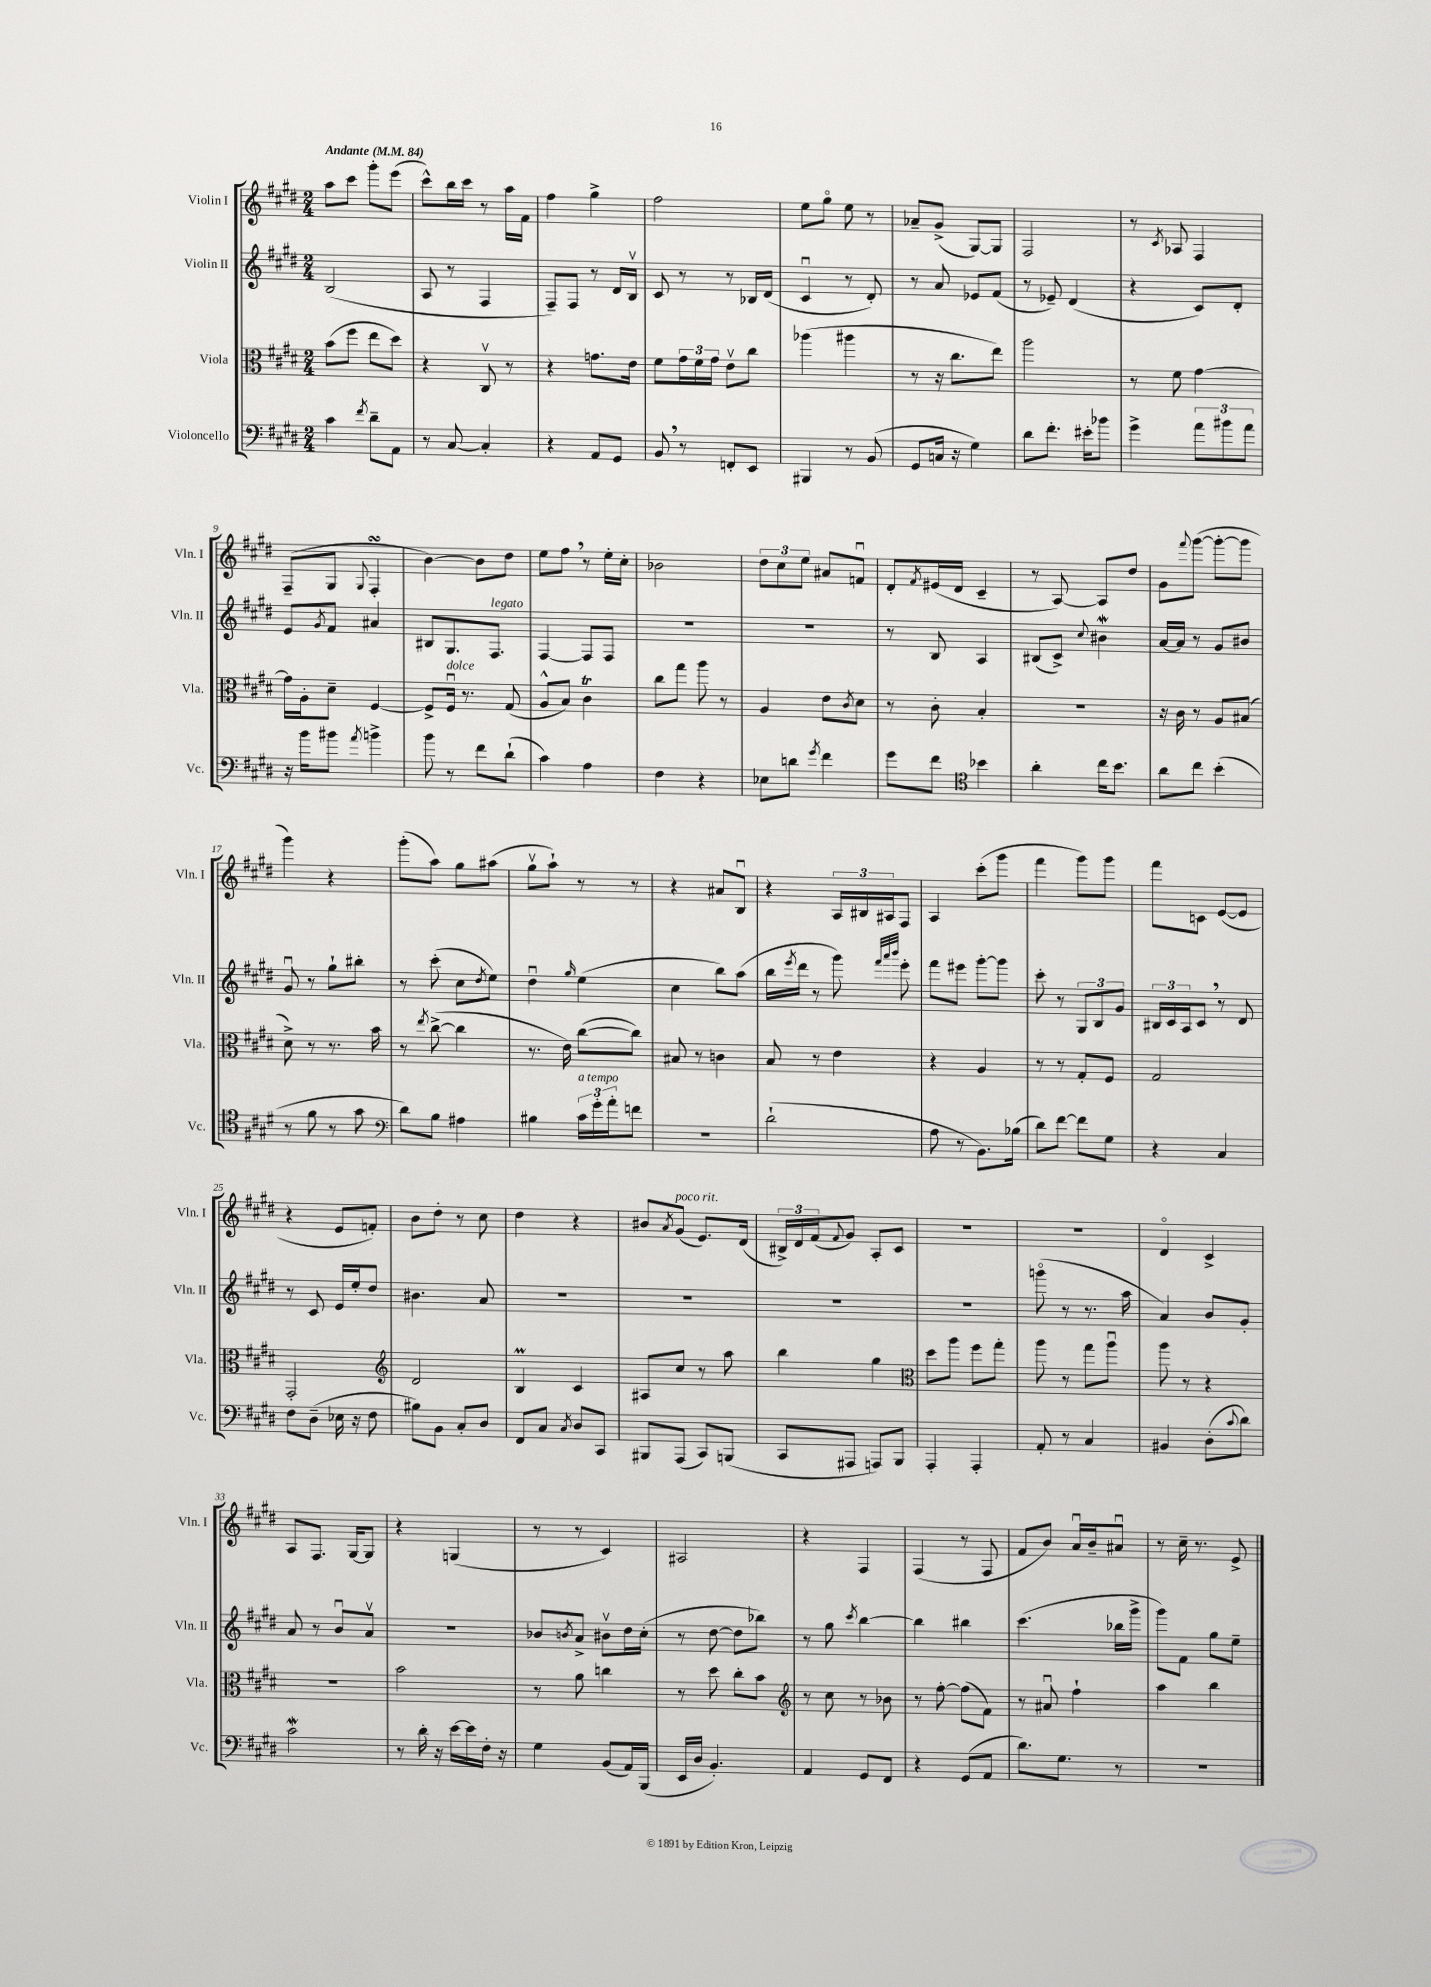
<<
\new StaffGroup <<
\new Staff = "s0" \with { instrumentName = "Violin I" shortInstrumentName = "Vln. I" } {
    \clef treble \key e \major \numericTimeSignature \time 2/4 \tempo "Andante" 4 = 84
    a''8 cis'''8 gis'''8-. e'''8( |
    cis'''8-^) b''16 cis'''16 r8 a''16 fis'16 |
    fis''4 gis''4-> |
    fis''2 |
    e''8 gis''8\flageolet e''8 r8 |
    aes'8-- gis'8->( gis8~) gis8 |
    fis2 |
    r8 \acciaccatura { cis'8 } aes8 fis4 |
    fis8--( gis8 \appoggiatura { gis8 } fis4-.\turn |
    b'4~) b'8 dis''8 |
    e''8 fis''8 \breathe r8 e''16-. cis''16-. |
    bes'2 |
    \tuplet 3/2 { dis''8 cis''8 e''8 } ais'8 f'8\downbow |
    dis'8-. \acciaccatura { fis'8 } eis'16( dis'16 cis'4-- |
    r8 a8~) a8 dis''8 |
    gis'8 \appoggiatura { fis'''8 } gis'''8~( gis'''8~-. gis'''8 |
    gis'''4) r4 |
    gis'''8-.( a''8) gis''8 ais''8( |
    gis''8\upbow a''8-!) r8 r8 |
    r4 ais'8 b8\downbow |
    r4 \tuplet 3/2 { a16 bis16 ais16 } fis8 |
    a4 cis'''8-.( gis'''8 |
    fis'''4 gis'''8) gis'''8 |
    fis'''8 c'8 e'8~( e'8 |
    r4 e'8 f'8-.) |
    b'8 dis''8-. r8 cis''8 |
    dis''4 r4 |
    bis'8 \acciaccatura { a'8 } gis'8^\markup { \italic "poco rit." }( e'8.) dis'16( |
    \tuplet 3/2 { bis16->) dis'16 fis'16( } \appoggiatura { fis'8 } gis'8) a8-. cis'8 |
    R2 |
    r2 |
    dis'4\flageolet cis'4-> |
    a8 fis8. gis16~ gis8 |
    r4 g4( |
    r8 r8 cis'4) |
    ais2 |
    r4 fis4 |
    fis4( r8 fis8 |
    fis'8 b'8) a'16\downbow b'16-- ais'8\downbow |
    r8 cis''16-- r8. e'8-> \bar "|." |
}
\new Staff = "s1" \with { instrumentName = "Violin II" shortInstrumentName = "Vln. II" } {
    \clef treble \key e \major \numericTimeSignature \time 2/4
    b2( |
    a8 r8 fis4 |
    fis8--) fis8 r8 dis'16 b16\upbow |
    cis'8 r8 r8 bes16 dis'16( |
    cis'4\downbow r8 dis'8-.) |
    r8 a'8 ees'8 fis'8( |
    r8 ees'8--) dis'4( |
    r4 cis'8) dis'8-. |
    e'8 \acciaccatura { gis'8 } fis'8 ais'4 |
    bis8 gis8. fis8.^\markup { \italic "legato" } |
    fis4~ fis8 fis8 |
    R2 |
    R2 |
    r8 b8 a4 |
    bis8( cis'8->) \appoggiatura { cis''8 } bis'4\mordent |
    a'16~ a'16 r8 gis'8 bis'8 |
    gis'8\downbow r8 gis''8-! bis''8-. |
    r8 cis'''8-.( cis''8 \acciaccatura { dis''8 } e''8) |
    dis''4\downbow \grace { gis''16 } e''4( |
    cis''4 b''8) a''8( |
    b''16 \acciaccatura { e'''8 } dis'''16 r8 gis'''8) \grace { fis'''32 a'''32 b'''32 } e'''8-. |
    fis'''8 eis'''8 gis'''8~-. gis'''8 |
    cis'''8-. r8 \tuplet 3/2 { gis8 b8 gis'8 } |
    \tuplet 3/2 { bis16 cis'16 a16 } cis'8 \breathe r8 dis'8 |
    r8 cis'8 e'16 e''16-. dis''8 |
    bis'4. a'8 |
    R2 |
    R2 |
    R2 |
    R2 |
    g'''8\flageolet( r8 r8. a''16 |
    a'4) b'8 gis'8-. |
    a'8 r8 b'8\downbow a'8\upbow |
    r2 |
    bes'8 \acciaccatura { b'8 } a'8-> bis'8\upbow dis''16 cis''16-.( |
    r8 dis''8~ dis''8 bes''8) |
    r8 gis''8 \acciaccatura { cis'''8 } b''4~ |
    b''4 bis''4 |
    cis'''4.( bes''16 gis'''16-> |
    gis'''8) fis'8 gis''8 e''8-- \bar "|." |
}
\new Staff = "s2" \with { instrumentName = "Viola" shortInstrumentName = "Vla." } {
    \clef alto \key e \major \numericTimeSignature \time 2/4
    b'8( fis''8 e''8 dis''8) |
    r4 cis8\upbow r8 |
    r4 g'8. e'16 |
    fis'8 \tuplet 3/2 { gis'16 fis'16 gis'16 } e'8\upbow cis''8 |
    aes''4( ais''4 |
    r8 r16 cis''8. e''8) |
    a''2 |
    r8 fis'8 gis'4~ |
    gis'16 a16-. dis'8-- fis4~ |
    fis8-> fis16\downbow^\markup { \italic "dolce" } r8. gis8( |
    a8-^ b8) cis'4\trill |
    cis''8 gis''8 a''8 r8 |
    a4 e'8 \acciaccatura { cis'8 } dis'8 |
    r8 cis'8-. b4-. |
    r2 |
    r16 cis'16 r8 a8 bis8( |
    dis'8->) r8 r8. b'16 |
    r8 \acciaccatura { e''8 } cis''8~->( cis''4 |
    r8. e'16) cis''8~( cis''8) |
    bis8 r8 c'4 |
    b8 r8 e'4 |
    r4 a4 |
    r8 r8 gis8-. fis8 |
    gis2 |
    gis,2-. |
    \clef treble dis'2 |
    b4\prall cis'4 |
    ais8 cis''8 r8 a''8 |
    b''4 gis''4 |
    \clef alto dis''8 a''8 fis''8 gis''8-. |
    a''8 r8 gis''8 a''8\downbow |
    a''8 r8 r4 |
    R2 |
    b'2 |
    r8 a'8 c''4 |
    r8 dis''8 cis''8-. b'8 |
    \clef treble r8 cis''8 r8 bes'8 |
    r8 fis''8~-. fis''8( fis'8) |
    r8 ais'8\downbow fis''4-! |
    a''4 b''4 \bar "|." |
}
\new Staff = "s3" \with { instrumentName = "Violoncello" shortInstrumentName = "Vc." } {
    \clef bass \key e \major \numericTimeSignature \time 2/4
    cis'4 \acciaccatura { fis'8 } dis'8-- a,8 |
    r8 cis8~ cis4-. |
    r4 a,8 gis,8 |
    b,8 \breathe r8 f,8-. e,8 |
    bis,,4 r8 b,8( |
    gis,8 c16 r16 gis4) |
    dis'8 fis'8.-. eis'16-. bes'8 |
    gis'4-> \tuplet 3/2 { a'8 bis'8 a'8 } |
    r16 b'16 bis'8 \acciaccatura { a'8 } b'4-> |
    b'8 r8 fis'8 dis'8-!( |
    cis'4) a4 |
    fis4 r4 |
    ees8 d'8 \acciaccatura { gis'8 } fis'4 |
    gis'8 fis'8 \clef tenor bes'4 |
    a'4-. cis''16 b'8. |
    a'8 cis''8 b'4-.( |
    r8 fis'8 r8 gis'8 |
    \clef bass dis'8) b8 ais4 |
    bis4 \tuplet 3/2 { cis'16^\markup { \italic "a tempo" } gis'16-. a'16-. } f'8 |
    r2 |
    dis'2-!( |
    a8 r8 b,8.) bes16( |
    dis'8) fis'8~ fis'8 gis8 |
    r4 cis4 |
    fis8 dis8--( ees16 r16 fis8 |
    bis8) b,8 cis8-. dis8 |
    fis,8 cis8 \acciaccatura { cis8 } dis8 cis,8 |
    bis,,8 a,,8( cis,8) b,,8( |
    cis,8 ais,,8 a,,8) b,,8 |
    a,,4-. a,,4-. |
    a,8-. r8 cis4 |
    bis,4 dis8-.( \appoggiatura { cis'8 } dis'8) |
    cis'2\mordent |
    r8 dis'16-. r16 e'16~ e'16 fis16-. r16 |
    gis4 b,8( a,16) b,,16( |
    e,16 dis16 b,4.-.) |
    a,4 gis,8 fis,8 |
    r4 gis,8( a,8 |
    dis'8.) gis8. r8 |
    R2 \bar "|." |
}
>>
>>
